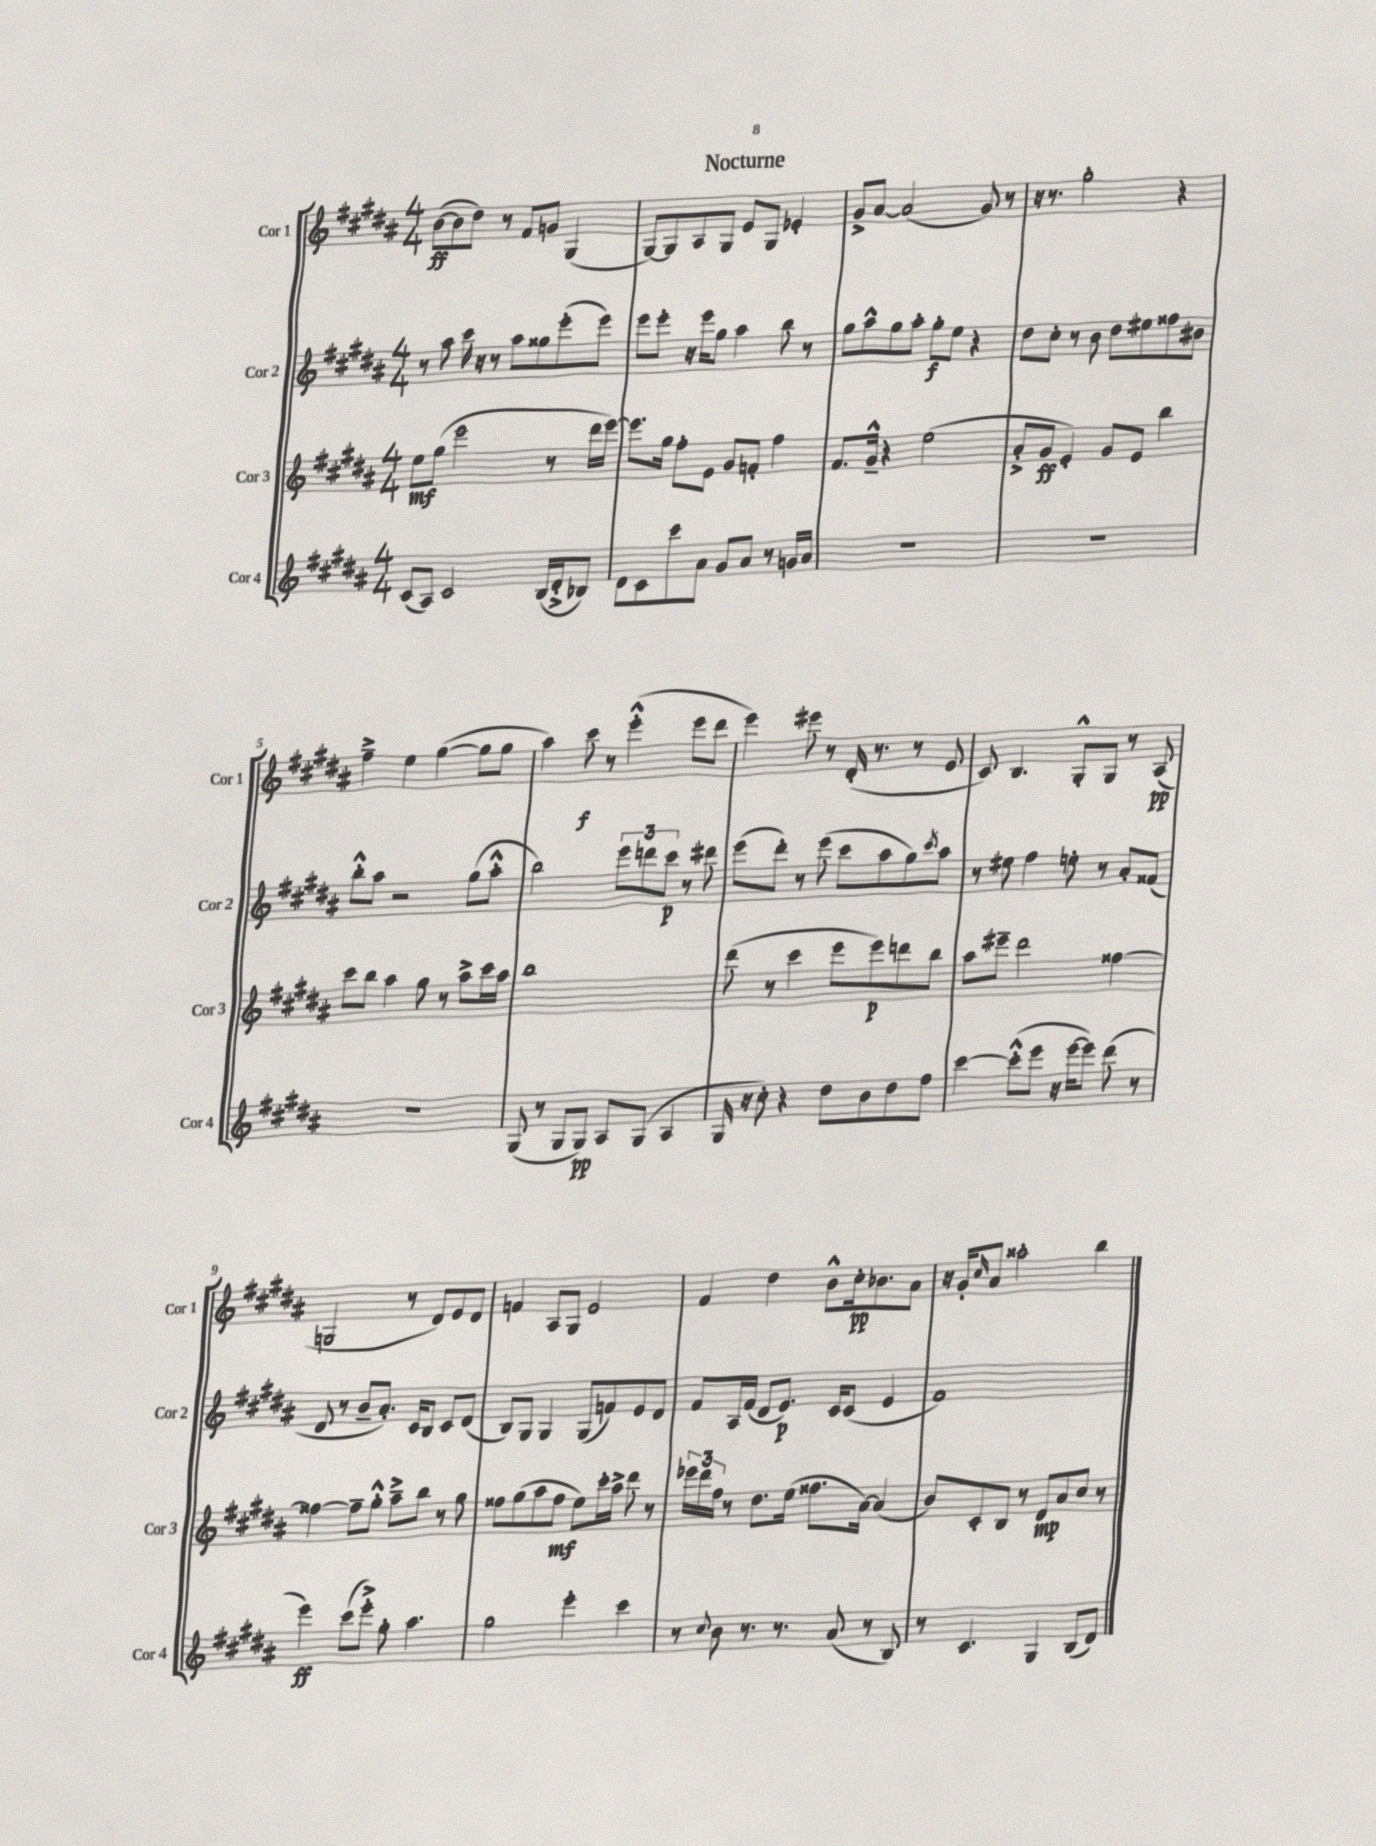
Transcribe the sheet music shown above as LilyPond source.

\header { title = "Nocturne" }
<<
\new StaffGroup <<
\new Staff = "s0" \with { instrumentName = "Cor 1" shortInstrumentName = "Cor 1" } {
    \clef treble \key b \major \numericTimeSignature \time 4/4
    b'8~\ff( b'8 dis''8) r8 fis'8 g'8 gis4( |
    gis8~) gis8 ais8 gis8 e'8 gis8 ees'4-. |
    gis'8-> ais'8~ ais'2( gis'8) r8 |
    r16 r8. gis''2-. r4 |
    fis''4---> e''4 gis''4~( gis''8 gis''8 |
    ais''4) cis'''8\f r8 e'''4-.-^( e'''8 dis'''8 |
    e'''4) eis'''8 r8 dis'16-.( r8. r8 e'8 |
    cis'8) b4. gis8-.-^ gis8 r8 ais8\pp( |
    g2 r8 dis'8) e'8 dis'8 |
    f'4 ais8 gis8 e'2 |
    fis'4 dis''4 b'8-^ cis''16-.\pp bes'8. ais'8 |
    r16 gis'16-. \grace { cis''16 } ais'8 aisis''2-. b''4 \bar "|." |
}
\new Staff = "s1" \with { instrumentName = "Cor 2" shortInstrumentName = "Cor 2" } {
    \clef treble \key b \major \numericTimeSignature \time 4/4
    r8 ais''8 cis'''16 r16 r8 ais''8 gisis''8 e'''8-.( e'''8) |
    e'''8 e'''8-. r16 e'''16 gis''8 ais''4 b''8 r8 |
    gis''8 ais''8-^ gis''8 ais''8-. gis''8-.\f e''8 r4 |
    dis''8 cis''8-. r8 b'8 dis''8 eis''8 fisis''8 bis'8 |
    b''8-.-^ ais''8 r2 gis''8( ais''8-.-^ |
    b''2) \tuplet 3/2 { e'''8 d'''8 cis'''8\p } r8 dis'''8 |
    e'''8( dis'''8-.) r8 e'''8( cis'''8 ais''8 gis''8) \acciaccatura { cis'''8 } ais''8 |
    r8 eis''8 fis''4 e''8-. r8 ais'8-. fisis'8( |
    dis'8 r8 b'8-- ais'8.-.) cis'16 b8 cis'8 dis'8( |
    b8) gis8 gis4 gis8( f'8) e'8 dis'8 |
    fis'8 ais16 fis'16( dis'8 e'8.\p) cis'16 cis'8( e'4 |
    fis'1) \bar "|." |
}
\new Staff = "s2" \with { instrumentName = "Cor 3" shortInstrumentName = "Cor 3" } {
    \clef treble \key b \major \numericTimeSignature \time 4/4
    e''8\mf gis''8( e'''2 r8 dis'''16 e'''16~) |
    e'''8. gis''16 fis''8-. e'8 gis'8 f'8-. fis''4 |
    fis'8. gis'16---^ r4 e''2( |
    ais'8-.-> gis'8\ff e'4-.) gis'8 e'8 b''4 |
    cis'''8 b''8 ais''4 gis''8 r8 ais''8-> cis'''16 ais''16 |
    b''1 |
    dis'''8( r8 cis'''4 e'''8 e'''8\p) d'''8 b''8 |
    ais''8 eis'''8-- dis'''2 fisis''4~ |
    fisis''4~ fisis''8-- gis''8-.-^ ais''8---> b''8 r8 gis''8 |
    fisis''8 gis''8( ais''8 fisis''8\mf e''8) cis'''16-. ais''16-> dis'''8 r8 |
    \tuplet 3/2 { ees'''16 dis'''16 fis''16 } r8 dis''8. e''16( fisis''8. ais'16~) ais'4( |
    b'8) cis'8-. b8 r8 dis'8\mp ais'8 cis''8 r8 \bar "|." |
}
\new Staff = "s3" \with { instrumentName = "Cor 4" shortInstrumentName = "Cor 4" } {
    \clef treble \key b \major \numericTimeSignature \time 4/4
    cis'8( ais8) cis'2 b16( dis'16-.-> bes8) |
    dis'8 cis'8 cis'''8 ais'8 gis'8 ais'8 r8 g'16 ais'16 |
    R1 |
    R1 |
    R1 |
    gis8( r8 gis8 gis8\pp) ais8 gis8( ais4 |
    gis16 r16 cis''8-.) r4 dis''8 b'8 dis''8 fis''8 |
    cis'''4~ cis'''8-.-^( e'''8 r16 e'''16~ e'''8) dis'''8( r8 |
    e'''4\ff) cis'''8( e'''8-.->) gis''8-. ais''4. |
    gis''2 e'''4-. cis'''4 |
    r8 \appoggiatura { cis''8 } b'8 r8. r8. ais'8( r8 b8) |
    r8 cis'4. gis4 b8( dis'8) \bar "|." |
}
>>
>>
